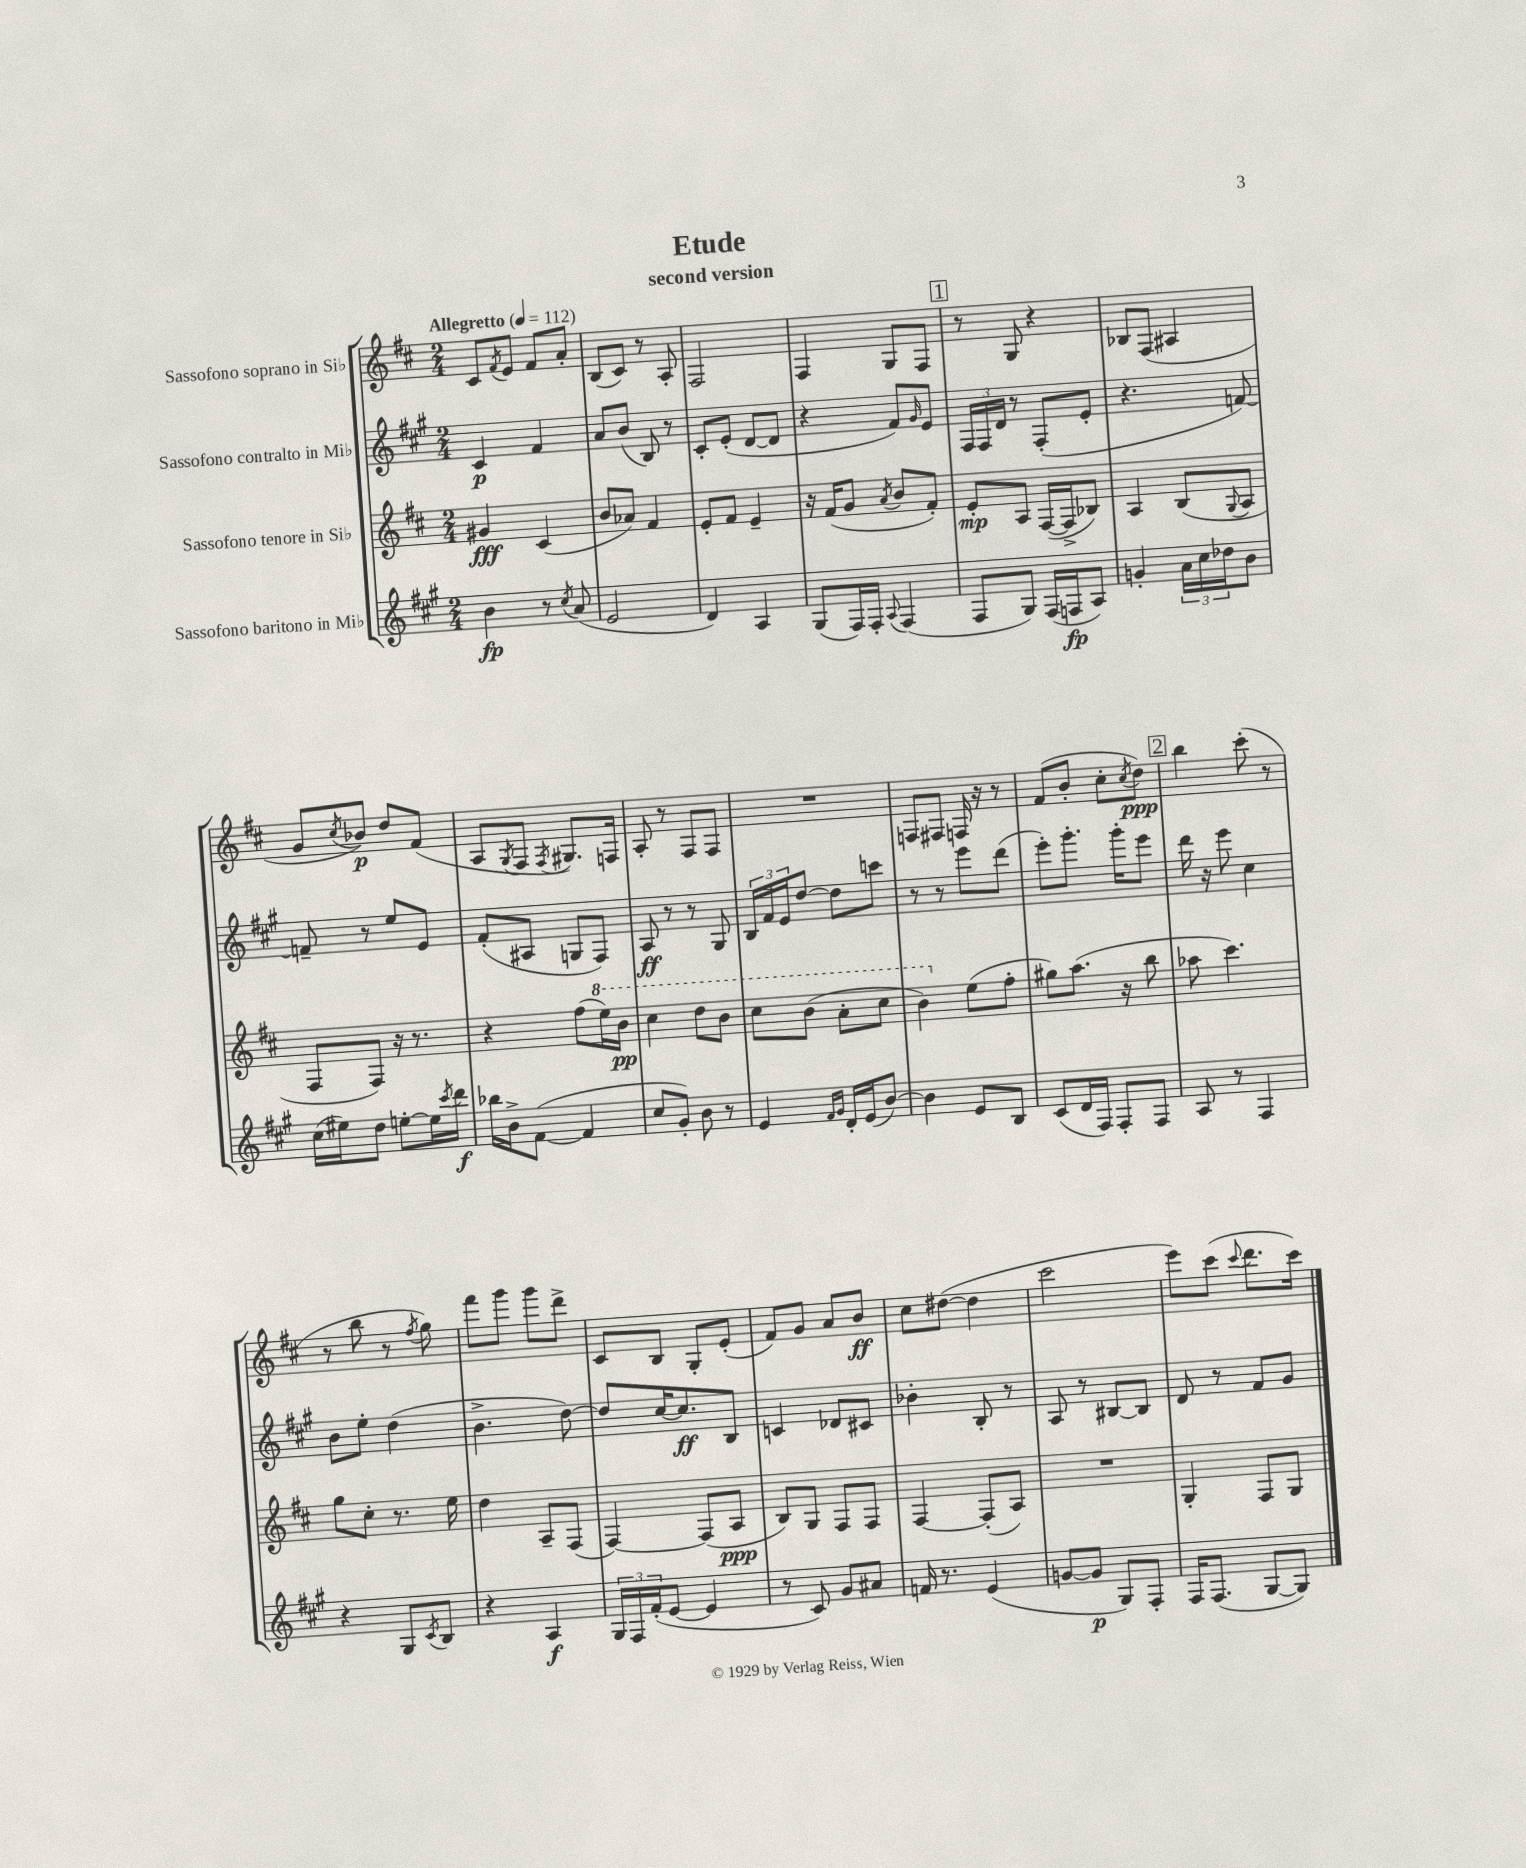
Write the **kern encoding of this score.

**kern	**kern	**kern	**kern
*staff4	*staff3	*staff2	*staff1
*clefG2	*clefG2	*clefG2	*clefG2
*k[f#c#g#]	*k[f#c#]	*k[f#c#g#]	*k[f#c#]
*M2/4	*M2/4	*M2/4	*M2/4
*MM112	*MM112	*MM112	*MM112
4b	4g#	4c#	8c#
.	.	.	8qf#
.	.	.	8e
8r	(4c#	4f#	8f#
8qcc#	.	.	.
(8a	.	.	8a'
=	=	=	=
2e	8b	8a	(8B
.	8a-)	(8b	8c#)
.	4f#	8B)	8r
.	.	8r	8A'
=	=	=	=
4d)	8e'	8c#'	2F#
.	8f#	(8e'	.
4A	4e~	[8d	.
.	.	8d]	.
=	=	=	=
(8G#	16r	4r	4F#
.	(16f#	.	.
16F#)	8g	.	.
16F#'	.	.	.
8qqA	8qa	.	.
(4F#	8b	8f#)	8G
.	.	16qqg#	.
.	8f#')	8e	8F#
=	=	=	=
8F#	8e'	24F#	8r
.	.	24F#	.
.	.	24d	.
8G#)	8A	8r	8G
(16F#	([16F#	(8F#'	4r
16F	16F#^]	.	.
8A)	8B-)	8e'	.
=	=	=	=
4g'	4A	4.r	8B-
.	.	.	(8F#
24a	(8B	.	4A#
24cc#	.	.	.
24dd-	.	.	.
.	8qqG	.	.
8b	8A	[8f)	.
=	=	=	=
(16cc#	8F#	8f~]	8g
16ee#)	.	.	.
.	.	.	8qcc#
8dd	8F#)	8r	8b-)
[8ee'	16r	8ee	8dd
.	8.r	.	.
16ee]	.	8e	(8f#
8qccc#	.	.	.
16ddd	.	.	.
=	=	=	=
16bb-	4r	(8f#'	8A
16b^	.	.	.
.	.	.	8qG
([8f#	.	8A#	8F#
.	.	.	8qF#
4f#]	(8ff#	8G	8.G#)
.	16eee)	8F#)	.
.	16bb	.	16F
=	=	=	=
8cc#	4ccc#	8A	8A'
8g#')	.	8r	8r
8b	8ddd	8r	8F#
8r	8bb	8G#	8F#
=	=	=	=
4e	8ccc#	24B	2r
.	.	24f#	.
.	.	24e	.
.	(8bb	[8dd	.
16qqf#	.	.	.
16qqg#	.	.	.
16d'	8aa'	8dd]	.
(16e	.	.	.
[8b)	8ccc#	8ccc	.
=	=	=	=
4b]	4bb)	8r	8F
.	.	8r	8F#
8e	(8ee	8eee	16F
.	.	.	16r
8B	8ff#'	(8ddd	8r
=	=	=	=
(8c#	8gg#)	8eee')	(8f#
16d	(8.aa	8.ggg#'	8b'
16F#)	.	.	.
8F#'	.	.	8cc#'
.	16r	16ggg#'	.
.	.	.	8qcc#
8F#	8bb	8eee	8dd)
=	=	=	=
8A	8aa-	16ddd	4bb
.	.	16r	.
8r	4.ccc#)	8eee	.
4F#	.	4cc#	(8ccc#'
.	.	.	8r
=	=	=	=
4r	8gg	8b	8r
.	8cc#'	8ee'	8bb
8G#	8.r	(4dd	8r
8qc#	.	.	8qff#
8B	.	.	8gg)
.	16ee	.	.
=	=	=	=
4r	4dd	4.b^	8fff#
.	.	.	8ggg
4A	8A~	.	8ggg
.	(8F#	[8dd)	8ddd^
=	=	=	=
24G#	[4F#)	8dd]	8c#
24F#	.	.	.
(24f#'	.	.	.
[8e	.	[16cc#	8B
.	.	8.cc#]	.
4e]	(8F#]	.	8G'
.	8A	8B	(8e'
=	=	=	=
8r	8B)	4c	8f#)
8c#)	8G	.	8g
8g#	8F#	8d-	8a
8a#	8F#	8c#	8b
=	=	=	=
16f	[4F#	4b-'	8cc#
8.r	.	.	.
.	.	.	([8dd#
(4e	(8F#']	8B'	4dd#]
.	8A)	8r	.
=	=	=	=
[8g	2r	8A	2ccc#
8g]	.	8r	.
8G#)	.	[8B#	.
8F#'	.	8B#]	.
=	=	=	=
16F#	4G'	8d	8eee)
(8.F#	.	.	.
.	.	8r	(8ccc#
.	.	.	8qqccc#
[8G#	8F#	8f#	8.ddd
8G#])	8G	8g#	.
.	.	.	16ccc#)
==	==	==	==
*-	*-	*-	*-
